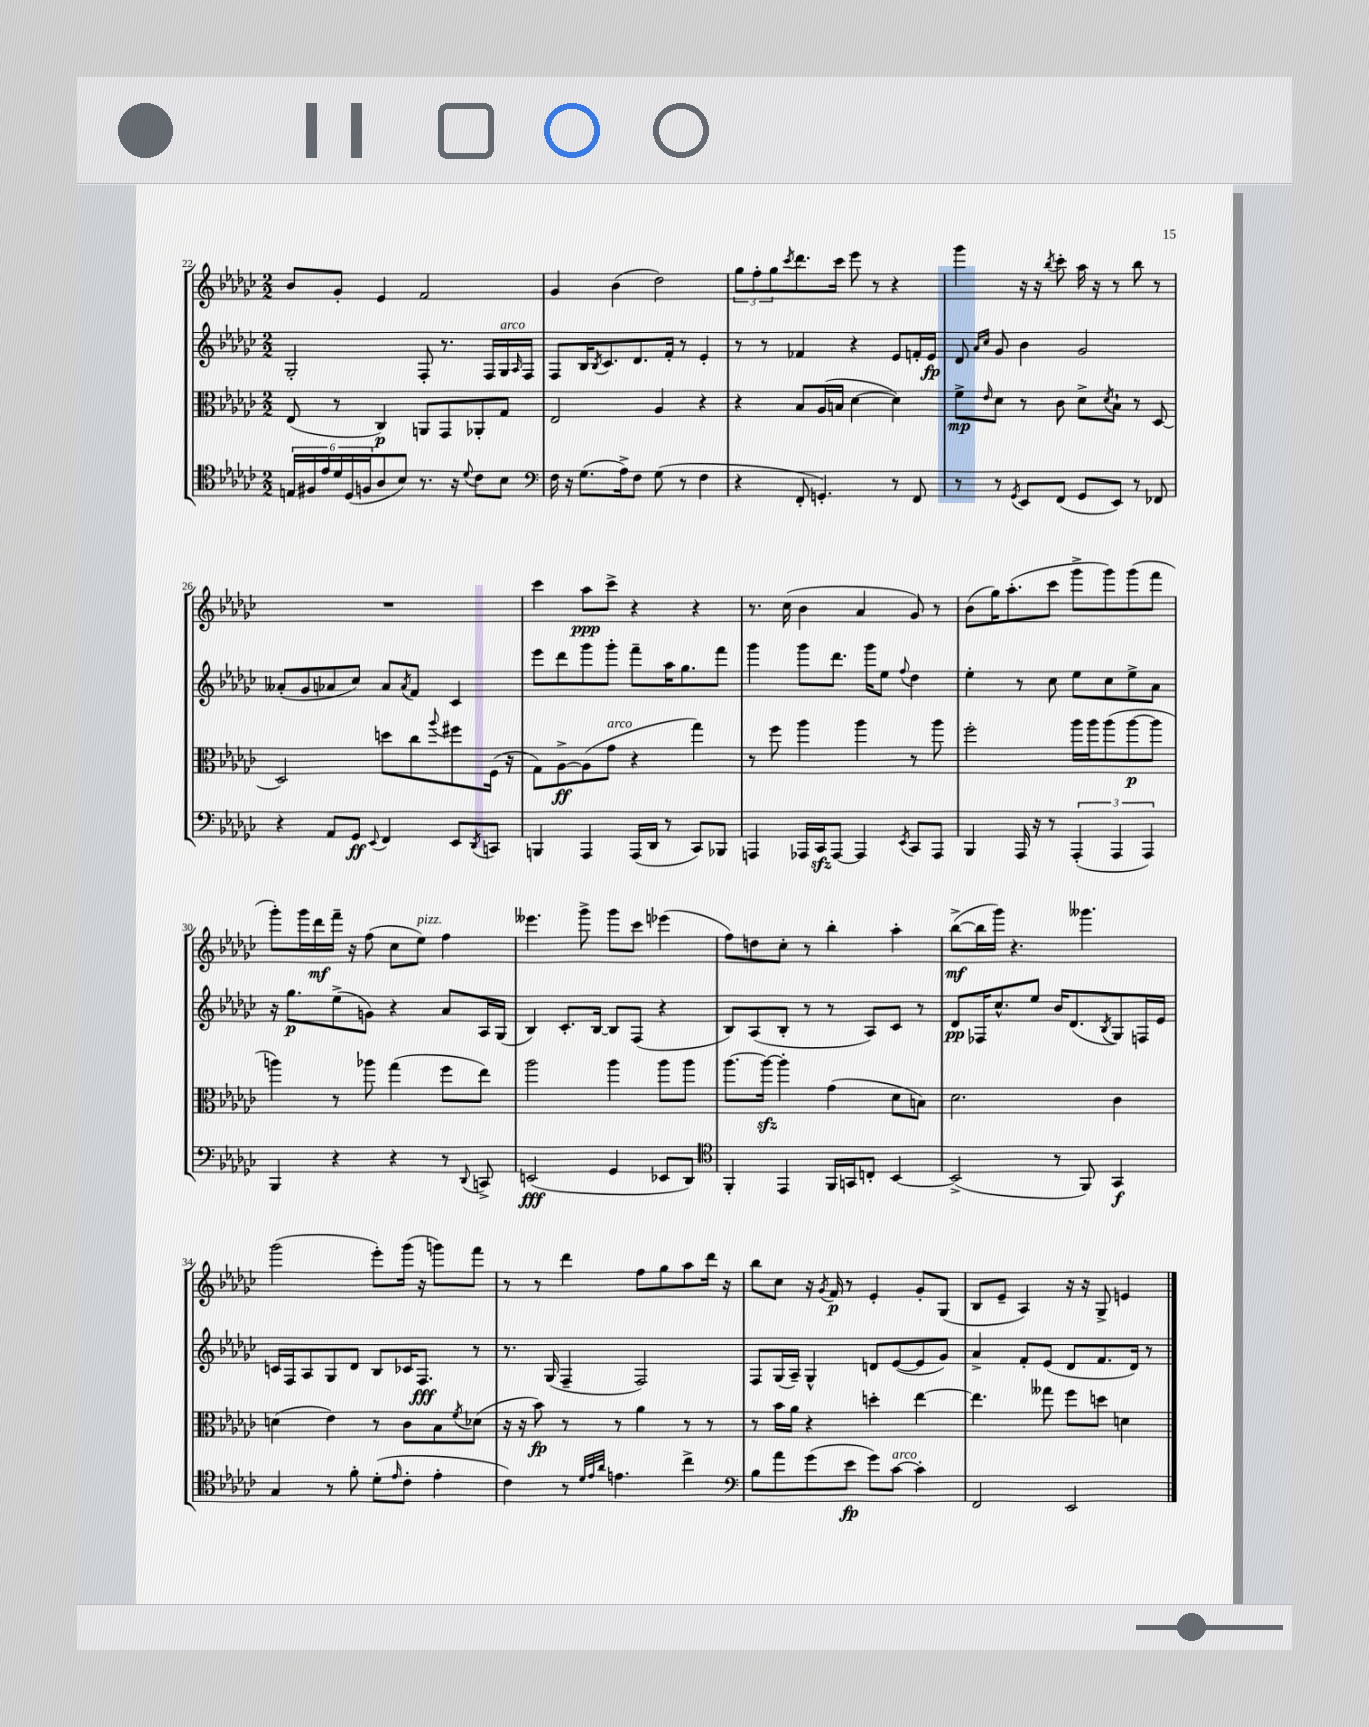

**kern	**kern	**kern	**kern
*staff4	*staff3	*staff2	*staff1
*clefC4	*clefC3	*clefG2	*clefG2
*k[b-e-a-d-g-c-]	*k[b-e-a-d-g-c-]	*k[b-e-a-d-g-c-]	*k[b-e-a-d-g-c-]
*M2/2	*M2/2	*M2/2	*M2/2
24E	(8E-	2G-'	8b-
24F#	.	.	.
24e-	.	.	.
24d-	8r	.	8g-'
(24D-	.	.	.
24F	.	.	.
8A-	4C-)	.	4e-
8B-)	.	.	.
8.r	8AA	8F'	2f
.	8GG-	8.r	.
16r	.	.	.
8qqd-	.	.	.
8c-	8AA-'	.	.
.	.	16F	.
8B-	8G-	16G-	.
.	.	16qqA-	.
.	.	16F	.
=	=	=	=
*clefF4	*	*	*
16F	2E-	8F	4g-
16r	.	.	.
(8.G-	.	16B-	.
.	.	8qB-	.
.	.	8.c-	.
.	.	.	(4b-
16A-^)	.	.	.
8F	.	8.d-	.
(8G-	4A-	.	2dd-)
.	.	16f'	.
8r	.	8r	.
4F	4r	4e-'	.
=	=	=	=
4r	4r	8r	12gg-
.	.	.	12ff'
.	.	8r	.
.	.	.	12gg-
.	.	.	8qccc-
8FF'	8B-	4f-	8.ddd-
4.GG')	(16A-	.	.
.	16B	.	16ccc-
.	[4d-	4r	8eee-
.	.	.	8r
8r	4d-])	8e-	4r
8FF	.	16f'	.
.	.	16e-	.
=	=	=	=
8r	8f^	8d-	4ggg-
.	.	16qqa-	.
.	16qqe-	16qqcc-	.
8r	8d-	8g-	.
8qGG-	.	.	.
8EE-	8r	4b-	16r
.	.	.	16r
.	.	.	8qbb-
(8FF	8c-	.	8ccc-'
8GG-	8d-^	2g-	16aa-
.	.	.	16r
.	8qd-	.	.
8EE-)	8B-`	.	8r
8r	8r	.	8bb-
8FF-	[8D-	.	8r
=	=	=	=
4r	2D-]	(8a--'	1r
.	.	8g-	.
8AA-	.	8a-	.
8GG-	.	8cc-)	.
8qqEE-	.	.	.
4FF	8dd	8a-	.
.	.	8qa-	.
.	8cc-	8f	.
.	8qqaa-	.	.
8EE-	8ff#	4c-	.
8qDD-	.	.	.
8CC	(16F	.	.
.	16r	.	.
=	=	=	=
4BBB	8G-)	8eee-	4ccc-
.	[8A-^	8ddd-	.
4AAA-	(8A-]	8ggg-	8aa-
.	8g-	8ggg-'	8ccc-^
(16AAA-	4r	8fff~	4r
16DD-	.	.	.
8r	.	16aa-	.
.	.	8.gg-	.
8CC-)	4gg-)	.	4r
8BBB-	.	8fff	.
=	=	=	=
4AAA	8r	4ggg-	8.r
.	8ff	.	.
.	.	.	(16cc-
16AAA-	4aa-	8ggg-	4b-
16CC-	.	.	.
[8AAA-	.	8.ddd-	.
4AAA-]	4aa-	.	4a-
.	.	16ggg-	.
.	.	8ee-	.
8qEE-	.	8qqff	.
8CC-	8r	4dd-	8g-)
8AAA-	8aa-	.	8r
=	=	=	=
4BBB-	2ff'	4ee-'	(8b-
.	.	.	16gg-)
.	.	.	(8.aa-'
16AAA-	.	8r	.
16r	.	.	.
8r	.	8cc-	8ccc-
(6AAA-'	16aa-	8ee-	8ggg-^
.	16aa-	.	.
.	(8aa-	8cc-	8ggg-)
6AAA-	.	.	.
.	[8aa-	8ee-^	(8ggg-
6AAA-)	.	.	.
.	8aa-]	8a-	8fff
=	=	=	=
4BBB-	4aa)	16r	8ggg-')
.	.	8.gg-	.
.	.	.	16ggg-
.	.	.	16ddd-
4r	8r	(8ee-^	16fff~
.	.	.	16r
.	8aa-	8g)	(8ff
4r	(4gg-	4r	8cc-
.	.	.	8ee-)
8r	8ff	8a-	4ff
8qqDD-	.	.	.
8CC^	8ee-)	16A-	.
.	.	(16G-	.
=	=	=	=
(2EE	2aa-	4B-)	4.eee--
.	.	8.c-'	.
.	.	.	8ggg-^
.	.	[16B-	.
4GG-	4aa-	8B-]	8ggg-
.	.	(8F	8ccc-
8EE-	8aa-	4r	(4eee-
8DD-)	8aa-	.	.
=	=	=	=
*clefC4	*	*	*
4FF'	[8.aa-	8B-)	8ff)
.	.	(8A-	8dd
.	16aa-_	.	.
4EE-	4aa-']	8B-'	8cc-'
.	.	8r	8r
16FF	(4g-	8r	4bb-'
16GG	.	.	.
8C'	.	8A-)	.
[4BB-	8d-	8c-	4aa-'
.	8B)	8r	.
=	=	=	=
(2BB-^]	2.d-	8d-	([8bb-^
.	.	16F-	16bb-]
.	.	8.cc-^^	16ggg-)
.	.	.	4.r
.	.	8ee-	.
8r	.	16b-	.
.	.	(8.d-	.
8FF)	.	.	4.ggg--
.	.	8qB-	.
4GG-	4c-	8G-)	.
.	.	16F	.
.	.	16e-	.
=	=	=	=
4G-	(4d	16c	(2ggg-
.	.	16F	.
.	.	8A-	.
8r	4e-)	8G-	.
8f'	.	8d-	.
(8d-'	8r	8B-	8eee-')
16qqe-	.	.	.
8c-'	8c-	16c-	(16ggg-
.	.	8.F	16r
4e-'	8B-	.	8ggg)
.	8qf	.	.
.	(8d-	8r	8fff
=	=	=	=
4c-)	16r	8.r	8r
.	16r	.	.
.	8b-)	.	8r
.	.	(16G-	.
8r	8r	4F~	4ddd-
32qqd-	.	.	.
32qqe-	.	.	.
32qqa-	.	.	.
4.e	8r	.	.
.	4a-	2F)	8ff
.	.	.	8gg-
4cc-^	8r	.	8aa-
.	8r	.	16ddd-
.	.	.	16r
=	=	=	=
*clefF4	*	*	*
8B-	8r	8F	8bb-
8a-	16b-	(16G-	8cc-
.	16a-	16A-~)	.
(8g-	4r	4G-^^	16r
.	.	.	8qg-
.	.	.	16f
8e-	.	.	8r
8g-)	4dd'	8d	4e-'
[8c-	.	([8e-	.
4c-']	[4ee-	8e-]	8g-'
.	.	8g-)	(8G-
=	=	=	=
2FF	4.ee-]	4a-^	8B-
.	.	.	8e-~
.	.	8f'	4A-)
.	8gg--	(8e-	.
2EE-	8ff	8d-	16r
.	.	.	16r
.	8dd	8.f	8G-^
.	4d	.	4e
.	.	16d-)	.
.	.	8r	.
==	==	==	==
*-	*-	*-	*-
